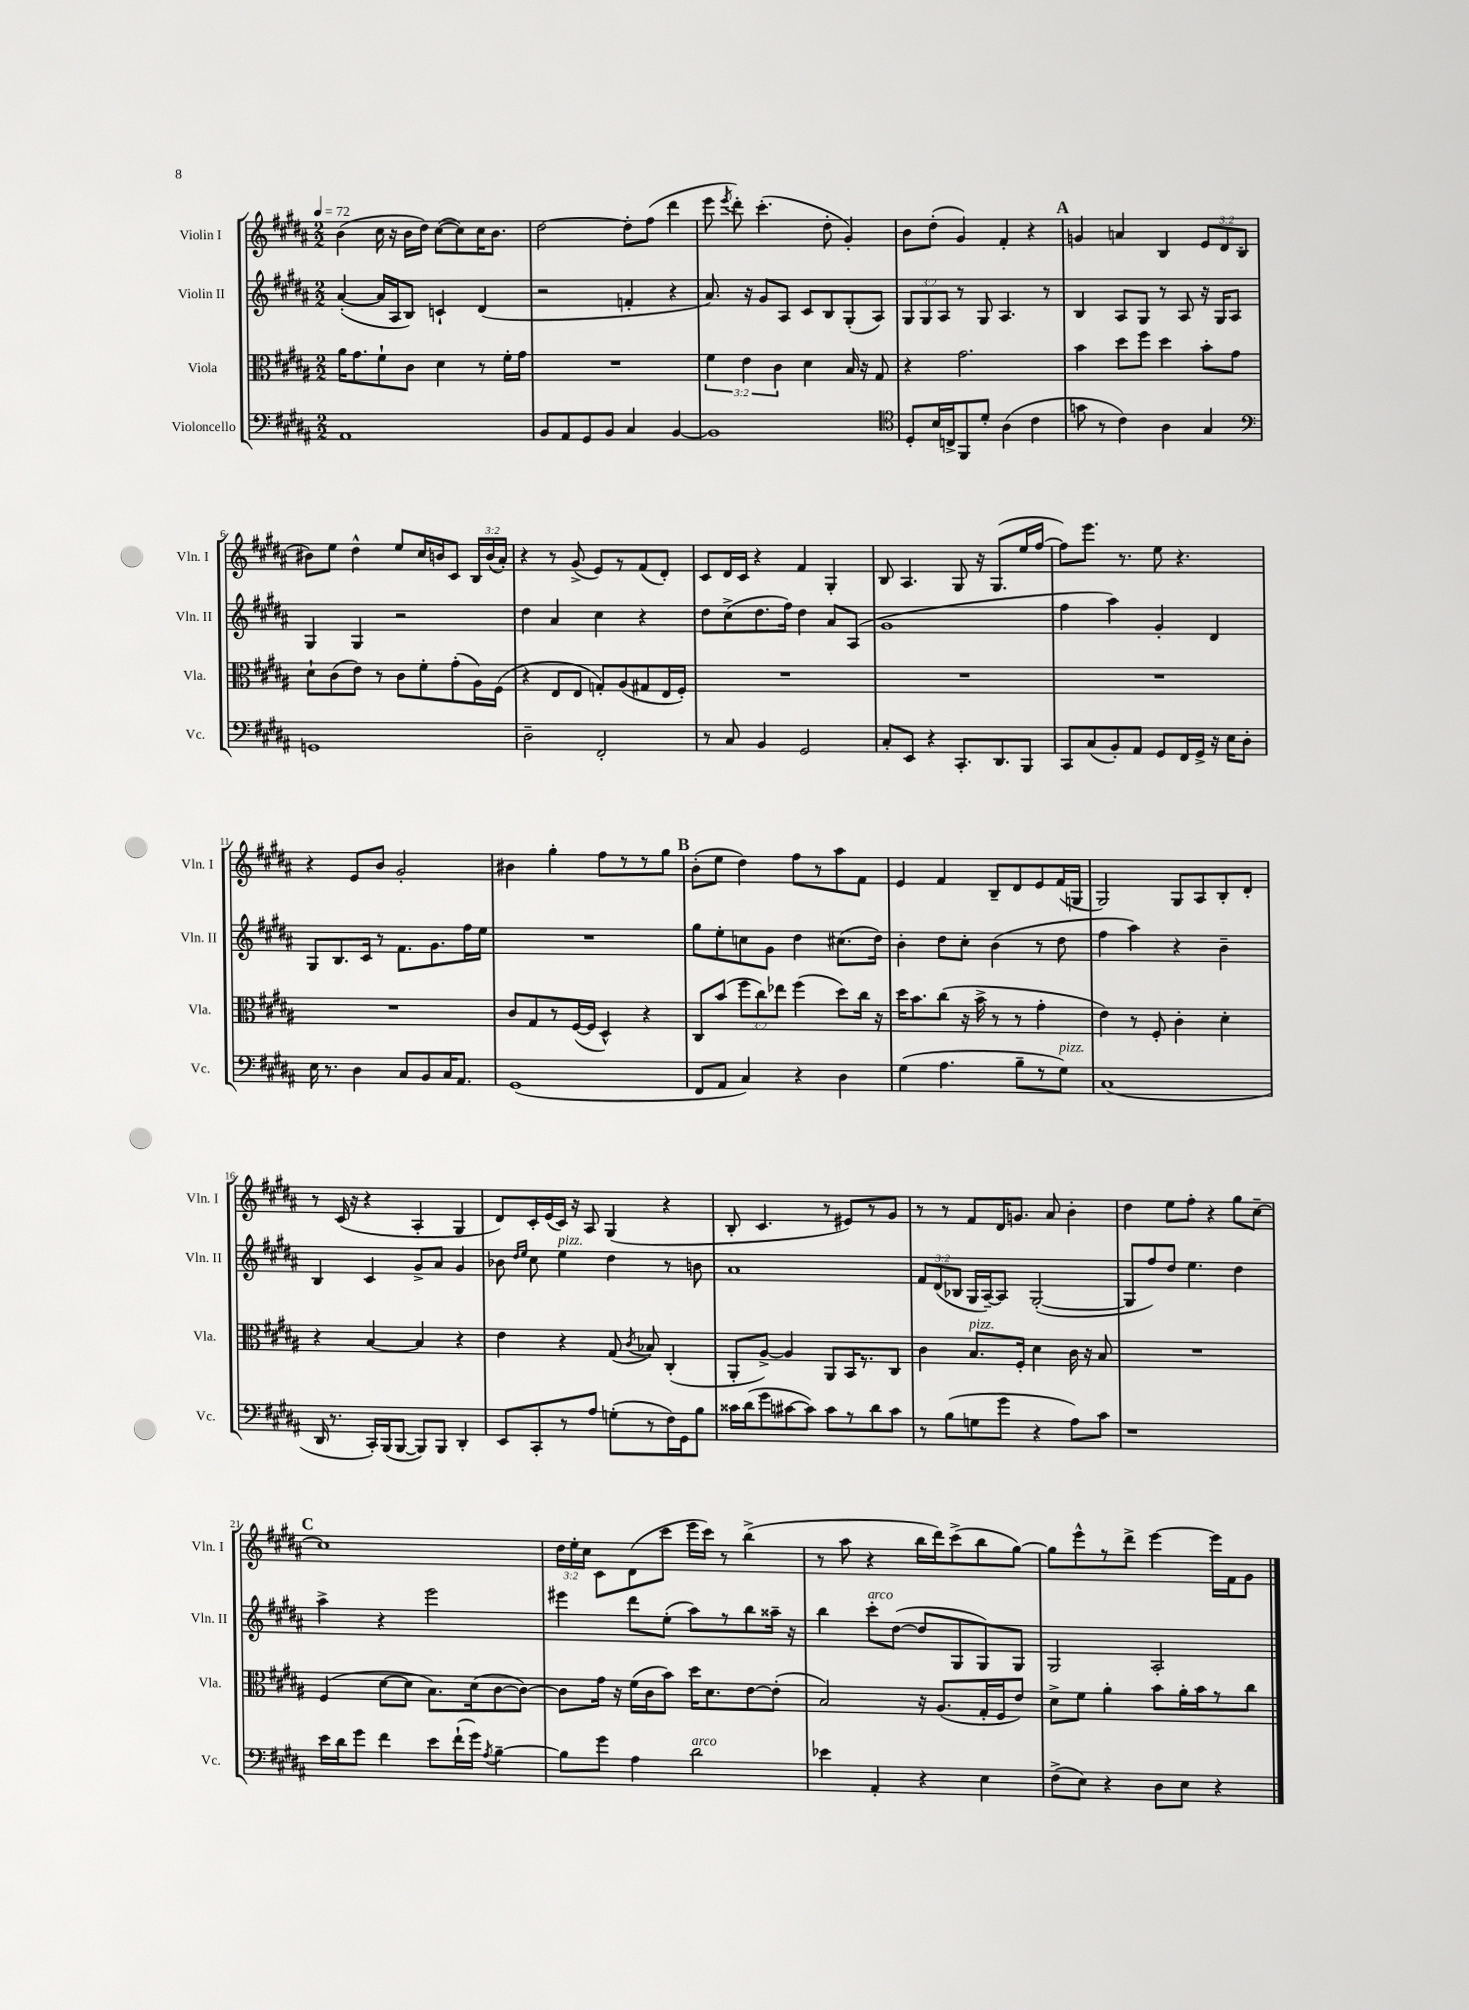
<<
\new StaffGroup <<
\new Staff = "s0" \with { instrumentName = "Violin I" shortInstrumentName = "Vln. I" } {
    \clef treble \key b \major \numericTimeSignature \time 2/2 \override Staff.TupletNumber.text = #tuplet-number::calc-fraction-text \tempo 4 = 72
    \autoBeamOff b'4( cis''16 r16 b'16[ dis''16]) cis''8[~( cis''8) cis''16 b'8.] |
    dis''2~ dis''8[-. fis''8]( dis'''4 |
    e'''8 \acciaccatura { e'''8 } dis'''8-.) cis'''4.-.( dis''8-. gis'4-.) |
    b'8[ dis''8]-.( gis'4) fis'4-. r4 |
    \mark \markup { \bold "A" } g'4 a'4 b4 \tuplet 3/2 { e'8[ dis'8 b8]( } |
    bis'8[) e''8] dis''4-^ e''8[ cis''16 b'16 cis'8] \tuplet 3/2 { b16[ b'16( ais'16]-.) } |
    r4 r8 gis'8->( e'8[) r8 fis'8( dis'8]-.) |
    cis'8[ dis'16 cis'16] r4 fis'4 gis4-. |
    b8 ais4. gis8 r16 gis8.[( e''16 fis''16]~ |
    fis''8[) e'''8.] r8. e''8 r4. |
    r4 e'8[ b'8] gis'2-. |
    bis'4 gis''4-. fis''8[ r8 r8 gis''8] |
    \mark \markup { \bold "B" } b'8[-.( e''8] dis''4) fis''8[ r8 ais''8 fis'8] |
    e'4 fis'4 b8[-- dis'8 e'8 fis'16( g16] |
    gis2) gis8[ ais8 b8-. dis'8]-. |
    r8 cis'16( r16 r4 ais4-. gis4 |
    dis'8[) cis'16-. e'16( cis'16]) r16 ais8 gis4( r4 |
    b8-. cis'4. r8 eis'8[) r8 gis'8] |
    r8 r8 fis'8[ dis'16 g'8.] ais'8 b'4-. |
    dis''4 e''8[ fis''8]-. r4 gis''8[ cis''8]~-- |
    \mark \markup { \bold "C" } cis''1 |
    \tuplet 3/2 { dis''16[ e''16-. cis''16] } cis'8[ dis'8( cis'''8] e'''16[ cis'''16]) r8 b''4->( |
    r8 ais''8 r4 b''16[ dis'''16) cis'''8->( b''8 gis''8]~) |
    gis''8[ e'''8-^ r8 dis'''8]-> e'''4~ e'''16[ fis'16 gis'8] \bar "|." |
}
\new Staff = "s1" \with { instrumentName = "Violin II" shortInstrumentName = "Vln. II" } {
    \clef treble \key b \major \numericTimeSignature \time 2/2 \override Staff.TupletNumber.text = #tuplet-number::calc-fraction-text
    \autoBeamOff ais'4~-.( ais'16[ ais16 b8]) c'4-! dis'4( |
    r2 f'4-. r4 |
    ais'8.) r16 gis'8[ ais8] cis'8[ b8 gis8-.( ais8]) |
    \tuplet 3/2 { gis8[ gis8 ais8] } r8 gis8 ais4. r8 |
    \mark \markup { \bold "A" } b4 ais8[ gis8] r8 ais8 r16 gis16[ ais8] |
    gis4 gis4 r2 |
    dis''4 ais'4 cis''4 r4 |
    dis''8[ cis''8->( dis''8. fis''16]) dis''4 ais'8[ ais8]( |
    gis'1 |
    fis''4 ais''4) gis'4-. dis'4 |
    gis8[ b8. cis'16] r8 fis'8.[ gis'8. fis''16 e''16] |
    R1 |
    \mark \markup { \bold "B" } gis''8[ e''8-. c''8 gis'8] dis''4 cis''8.[( dis''16]) |
    b'4-. dis''8[ cis''8]-. b'4( r8 dis''8 |
    fis''4 ais''4) r4 b'4-- |
    b4 cis'4 gis'8[-> ais'8] gis'4 |
    bes'8 \grace { dis''16[ e''16] } cis''8 e''4^\markup { \italic "pizz." } dis''4 r8 b'8 |
    ais'1 |
    \tuplet 3/2 { fis'8[ dis'8( bes8] } gis16[ ais16~--) ais8] gis2~-.( |
    gis8[ fis''8) dis''8] e''4. dis''4 |
    \mark \markup { \bold "C" } ais''4-> r4 e'''2 |
    eis'''4 dis'''8[ e''8]-.( ais''8[) r8 b''8 aisis''16]-- r16 |
    b''4 cis'''8[-.^\markup { \italic "arco" } dis''8]~( dis''8[ gis8 gis8) gis8] |
    gis2 ais2-. \bar "|." |
}
\new Staff = "s2" \with { instrumentName = "Viola" shortInstrumentName = "Vla." } {
    \clef alto \key b \major \numericTimeSignature \time 2/2 \override Staff.TupletNumber.text = #tuplet-number::calc-fraction-text
    \autoBeamOff ais'16[ gis'8. fis'8-! cis'8] dis'4 r8 fis'16[-. gis'16] |
    R1 |
    \tuplet 3/2 { fis'4 e'4 cis'4 } dis'4 b16 r16 gis8 |
    r4 gis'2. |
    \mark \markup { \bold "A" } b'4 dis''8[ fis''8] dis''4 b'8[-. gis'8] |
    dis'8[-! cis'8( e'8]) r8 cis'8[ fis'8-. gis'8-.( ais16) fis16]( |
    r4 e8[ e8] g8[-.) ais8( gis8 e16 fis16]-.) |
    R1 |
    R1 |
    R1 |
    R1 |
    cis'8[ gis8 r8 fis16~( fis16] dis4-^) r4 |
    \mark \markup { \bold "B" } cis8[ b'8]( \tuplet 3/2 { fis''8[ cis''8) ees''8] } fis''4( dis''8[) cis''16] r16 |
    dis''16[ b'8. cis''8]( r16 b'16-> r8 r8 gis'4-. |
    e'4) r8 fis8-. cis'4-. dis'4-. |
    r4 b4~ b4 r4 |
    e'4 r4 gis8( \acciaccatura { cis'8 } bes8) cis4-.( |
    ais,8[-. ais8]~->) ais4 ais,8[ b,16 r8. cis8] |
    cis'4 b8.[^\markup { \italic "pizz." } fis16]-. dis'4 cis'16 r16 b8 |
    R1 |
    \mark \markup { \bold "C" } fis4( dis'8[~ dis'8] b8.[) dis'16( cis'8~ cis'8]~) |
    cis'8[ gis'16] r16 fis'16[( cis'16 b'8]) dis''16[ dis'8. e'8~ e'8]-.( |
    b2) r16 ais8.[( gis16-. fis16 e'8]) |
    dis'8[-> fis'8] ais'4-. b'8[ ais'16-. b'16 r8 cis''8] \bar "|." |
}
\new Staff = "s3" \with { instrumentName = "Violoncello" shortInstrumentName = "Vc." } {
    \clef bass \key b \major \numericTimeSignature \time 2/2
    \autoBeamOff ais,1 |
    b,8[ ais,8 gis,8 b,8] cis4 b,4~ |
    b,1 |
    \clef tenor dis8[-. b16 c16-> fis,8 dis'8]-. ais4( cis'4 |
    \mark \markup { \bold "A" } g'8 r8 cis'4) ais4 gis4 |
    \clef bass g,1 |
    dis2-- fis,2-. |
    r8 cis8 b,4 gis,2 |
    cis8[-. e,8] r4 cis,8.[-. dis,8. b,,8] |
    cis,8[ cis8( b,8-.) ais,8] gis,8[ fis,16 gis,16]-> r16 e16[ dis8]-. |
    e16 r8. dis4 cis8[ b,8 cis16 ais,8.] |
    gis,1( |
    \mark \markup { \bold "B" } fis,8[ ais,8] cis4) r4 dis4 |
    gis4( ais4. b8[-- r8 gis8]^\markup { \italic "pizz." }) |
    cis1( |
    dis,16 r8. cis,16[-.) b,,16( b,,8]~ b,,8[) b,,8] dis,4-. |
    e,8[ cis,8-. r8 ais8] g8[-.( r8 fis16) gis,16 b8] |
    cisis'16[ dis'16( gis'8 cis'8~ cis'8]) cis'8[ r8 dis'8 cis'8] |
    r8 b8[( g8 gis'8] r4 ais8[) cis'8] |
    r1 |
    \mark \markup { \bold "C" } e'16[ dis'16 gis'8] fis'4 e'8[ fis'16-!( gis'16]) \acciaccatura { ais8 } b4~-- |
    b8[ gis'8] ais4 dis'2^\markup { \italic "arco" } |
    ees'4 ais,4-. r4 e4 |
    fis8[->( e8]) r4 dis8[ e8] r4 \bar "|." |
}
>>
>>
